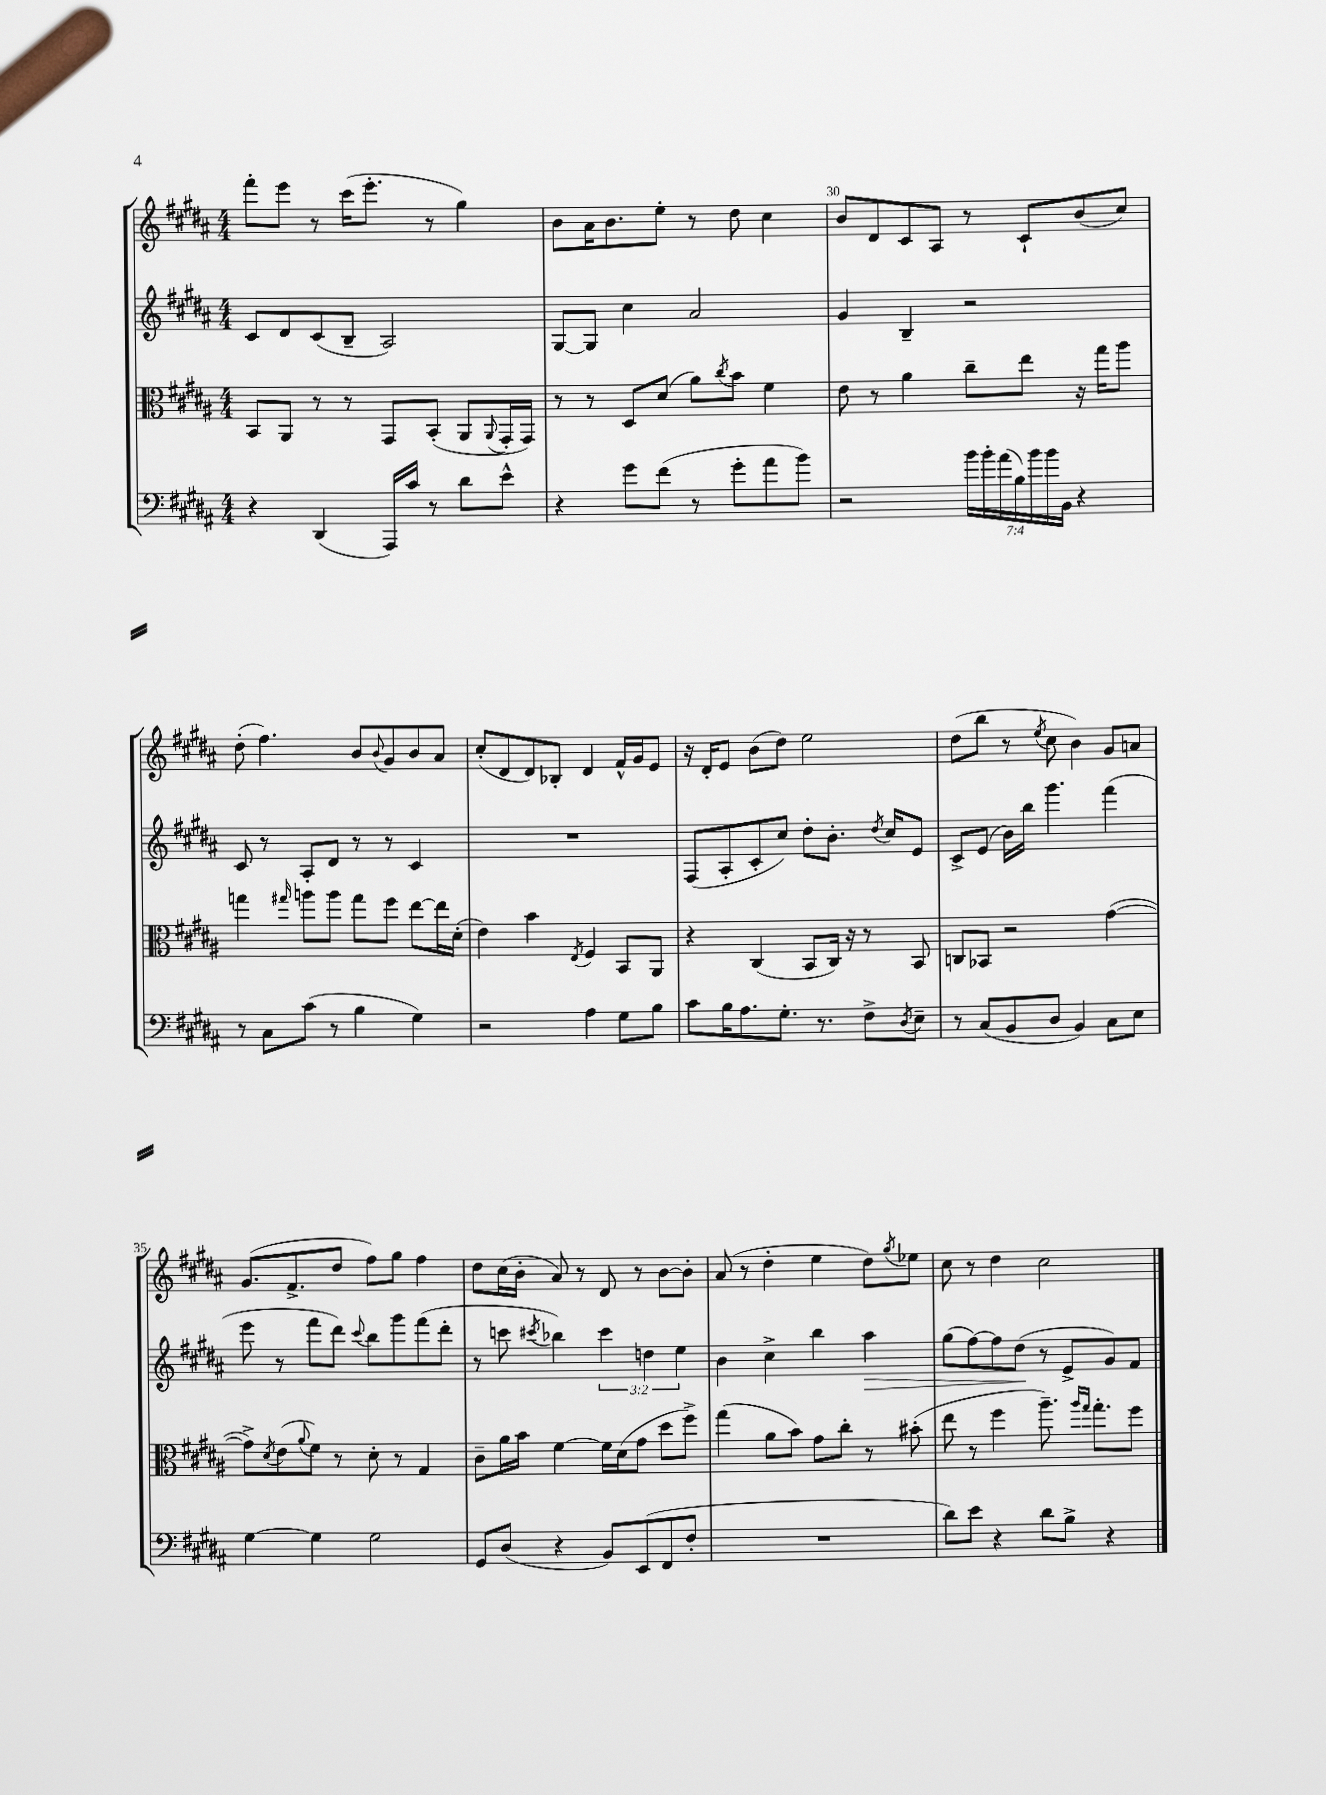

**kern	**kern	**kern	**dynam	**kern
*part4	*part3	*part2	*part2	*part1
*staff4	*staff3	*staff2	*staff2	*staff1
*clefF4	*clefC3	*clefG2	*	*clefG2
*k[f#c#g#d#a#]	*k[f#c#g#d#a#]	*k[f#c#g#d#a#]	*	*k[f#c#g#d#a#]
*M4/4	*M4/4	*M4/4	*	*M4/4
=28	=28	=28	=28	=28
4r	8BB/L	8c#/L	.	8fff#'\L
.	8AA#/J	8d#/	.	8eee\J
(4DD#/	8r	(8c#/	.	8r
.	8r	8B~/J	.	(16ccc#\KL
.	.	.	.	8.eee'\J
16AAA#/LL)	8GG#/L	2A#/)	.	.
16c#/JJ	.	.	.	.
8r	(8BB'/J	.	.	8r
8d#\L	8AA#/L	.	.	4gg#\)
.	8qqAA#/	.	.	.
8e^^\J	16GG#'/L	.	.	.
.	16GG#/JJ)	.	.	.
=29	=29	=29	=29	=29
4r	8r	[8G#/L	.	8b\L
.	8r	8G#/J]	.	16a#\K
.	.	.	.	8.b\
8g#\L	8D#/L	4cc#\	.	.
(8f#\J	(8d#/J	.	.	8ee'\J
8r	8a#\L)	2a#/	.	8r
.	8qcc#/	.	.	.
8g#'\L	8b\J	.	.	8dd#\
8a#\	4f#\	.	.	4cc#\
8b\J)	.	.	.	.
=30	=30	=30	=30	=30
2r	8e\	4g#/	.	8b/L
.	8r	.	.	8d#/
.	4a#\	4B~/	.	8c#/
.	.	.	.	8A#/J
28b\LL	8cc#~\L	2r	.	8r
28b'\	.	.	.	.
(28a#\	.	.	.	.
28B\)	.	.	.	.
.	8ee\J	.	.	8c#`/L
28b\	.	.	.	.
28b\	.	.	.	.
28BB\JJ	.	.	.	.
4r	16r	.	.	(8b/
.	16gg#\KL	.	.	.
.	8aa#\J	.	.	8cc#/J)
!!LO:LB:g=z
=31	=31	=31	=31	=31
8r	4ggn\	8c#/	.	(8dd#'\
8C#\L	.	8r	.	4.ff#\)
.	16qqgg#X/	.	.	.
(8c#\J	8aan\L	8A#'/L	.	.
8r	8aa\J	8d#/J	.	.
4B\	8gg#\L	8r	.	8b/L
.	.	.	.	8qqb/
.	8ff#\J	8r	.	8g#/
4G#\)	[8ee\L	4c#/	.	8b/
.	16ee\L]	.	.	8a#/J
.	(16d#'\JJ	.	.	.
=32	=32	=32	=32	=32
2r	4e\)	1r	.	(8cc#'/L
.	.	.	.	8d#/
.	4b\	.	.	8d#/)
.	.	.	.	8B-X'/J
.	8qE/	.	.	.
4A#\	4F#/	.	.	4d#/
8G#\L	8BB/L	.	.	16f#^^/LL
.	.	.	.	16g#/J
8B\J	8AA#/J	.	.	8e/J
=33	=33	=33	=33	=33
8c#\L	4r	(8F#/L	.	16r
.	.	.	.	16d#'/KL
16B\K	.	8A#'/	.	8e/J
8.A#\	.	.	.	.
.	(4C#/	8c#'/	.	(8b\L
8.G#'\J	.	8cc#/J)	.	8dd#\J)
.	8BB/L	8dd#'\L	.	2ee\
8.r	.	.	.	.
.	16C#/Jk)	8.b'\J	.	.
.	16r	.	.	.
8F#^\L	8r	.	.	.
.	.	8qdd#/	.	.
.	.	16cc#/KL	.	.
8qD#/	.	.	.	.
8E~\J	8BB/	8e/J	.	.
=34	=34	=34	=34	=34
8r	8Cn/L	8c#^/L	.	(8dd#\L
(8C#/L	8BB-X/J	(8e/J	.	8bb\J
8BB/	2r	16b\LL)	.	8r
.	.	16bb\JJ	.	.
.	.	.	.	8qee/
8D#/J	.	4.ggg#\	.	8cc#\
4BB/)	.	.	.	4b\)
8C#\L	([4g#\	(4fff#\	.	8g#/L
8E\J	.	.	.	8an/J
!!LO:LB:g=z
=35	=35	=35	=35	=35
[4G#\	8g#^\L])	8eee\	.	(8.g#/L
.	8qd#/	.	.	.
.	(8e\	8r	.	.
.	.	.	.	8.f#^/
.	8qqa#/	.	.	.
4G#\]	8f#\J)	8fff#\L	.	.
.	8r	8ddd#\J)	.	8dd#/J
.	.	8qqccc#/	.	.
2G#\	8d#'\	8bb\L	.	8ff#\L)
.	8r	8ggg#\	.	8gg#\J
.	4G#/	(8fff#\	.	4ff#\
.	.	8ddd#'\J	.	.
=36	=36	=36	=36	=36
8GG#/L	8c#~\L	8r	.	8dd#\L
(8D#/J	16a#\L	8cccn\	.	(16cc#\L
.	16b\JJ	.	.	16b'\JJ
.	.	8qccc#X/	.	.
4r	[4f#\	4bb-X\)	.	8a#/)
.	.	.	.	8r
8BB/L)	16f#\LL]	6ccc#\	.	8d#/
.	(16d#\J	.	.	.
(8EE/	8g#\J	.	.	8r
.	.	6ddn\	.	.
8FF#/	8dd#\L	.	.	[8b\L
.	.	6ee\	.	.
8F#'/J	8ff#^\J)	.	.	8b'\J]
=37	=37	=37	=37	=37
1r	(4gg#\	4b\	.	(8a#/
.	.	.	.	8r
.	8a#\L	4cc#^\	.	4dd#'\
.	8b\J)	.	.	.
.	8g#\L	4bb\	.	4ee\
.	8cc#'\J	.	.	.
!	!	!	!LO:HP:b	!
.	8r	4aa#\	>	8dd#\L)
.	.	.	.	8qgg#/
.	(8b#X'\	.	.	8ee-X\J
=38	=38	=38	=38	=38
8d#\L)	8ee\	(8gg#\L	.	8cc#\
8e\J	8r	[8ff#\)	.	8r
4r	4ff#\	8ff#\]	.	4dd#\
.	.	(8dd#\J	.	.
8d#\L	8.aa#~\)	8r	]	2cc#\
8B^\J	.	8e^/L	.	.
.	16qqaa#/LL	.	.	.
.	16qqgg#/JJ	.	.	.
.	8.gg#'\L	.	.	.
4r	.	8g#/)	.	.
.	8ff#\J	8f#/J	.	.
==	==	==	==	==
*-	*-	*-	*-	*-
